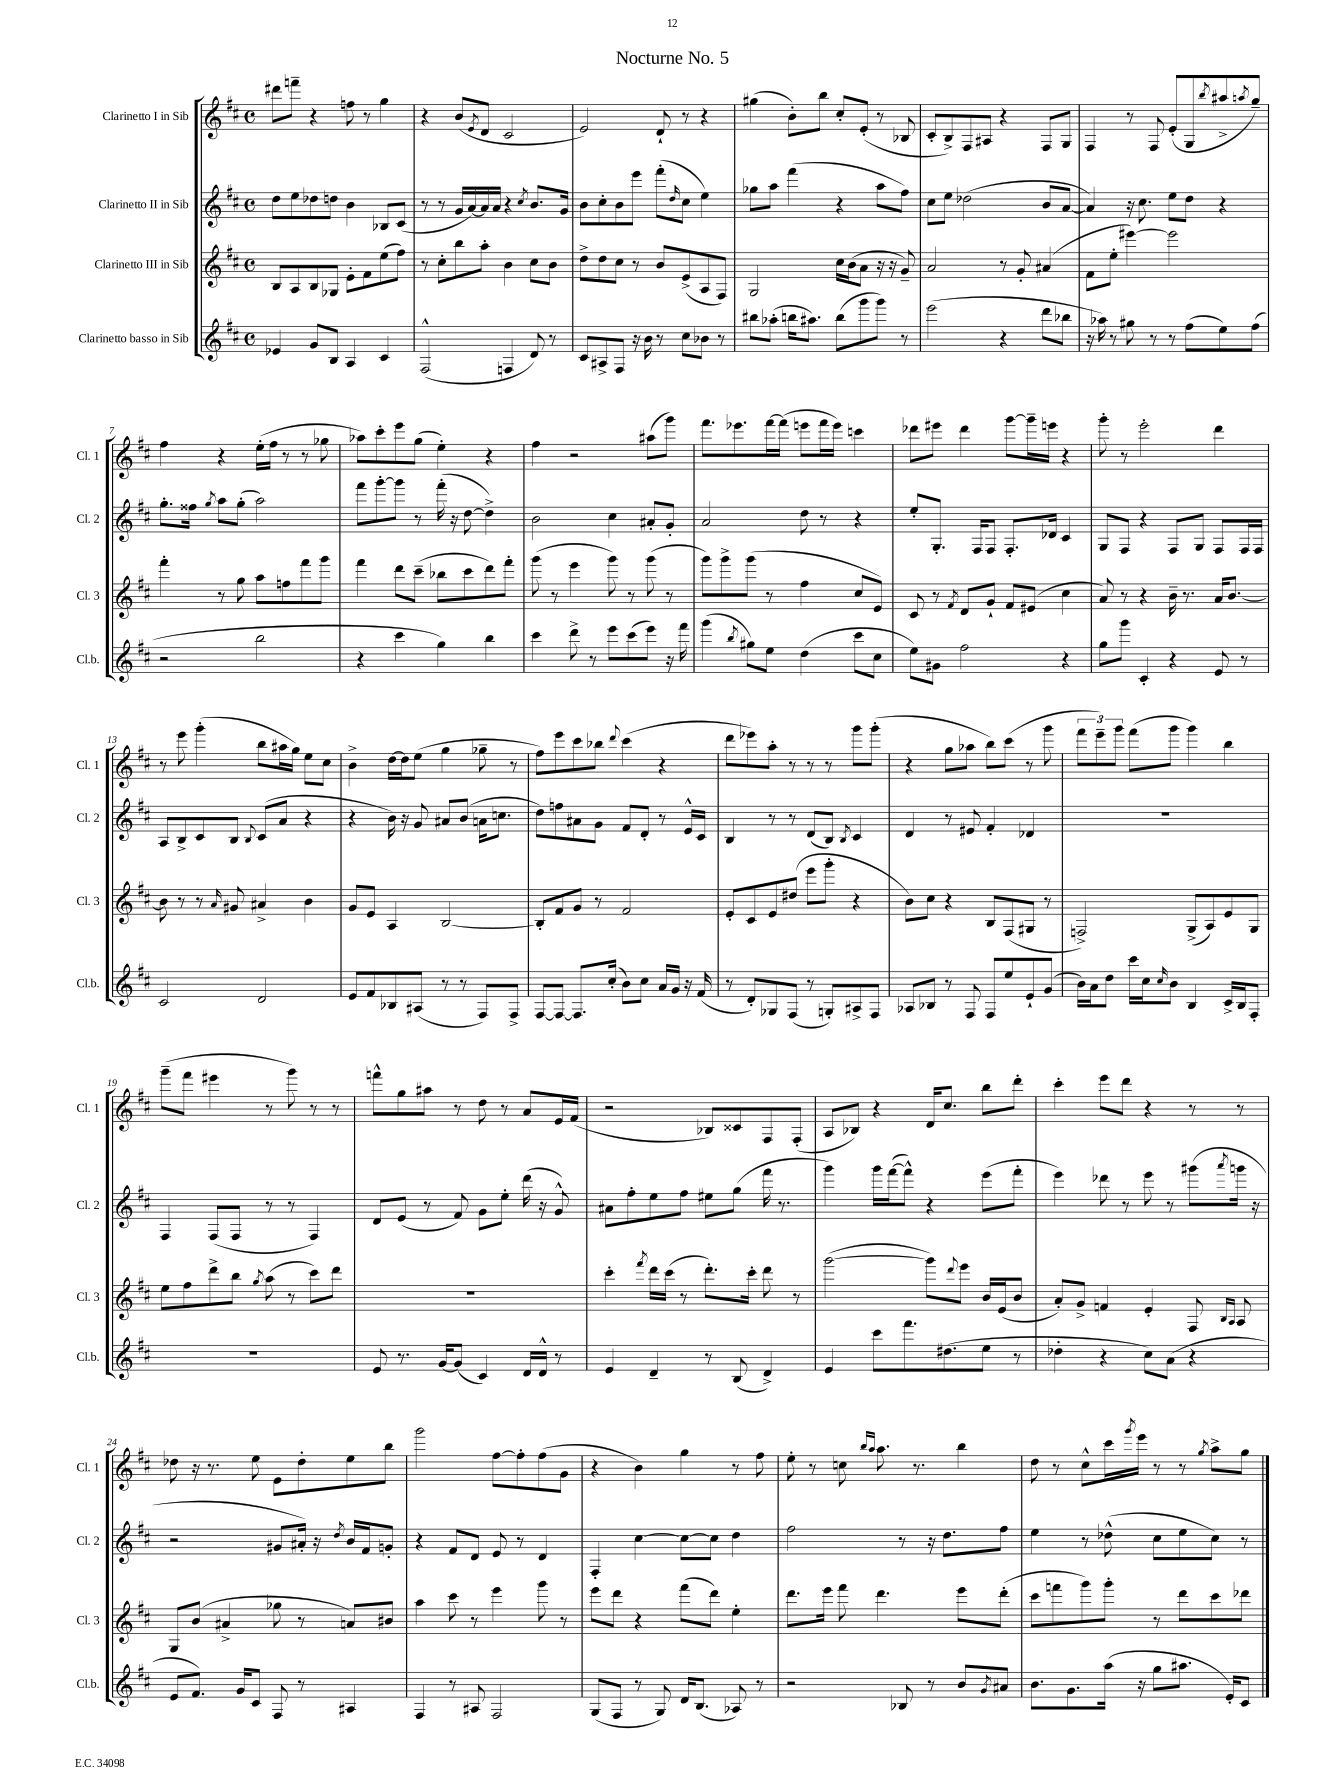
\header { title = "Nocturne No. 5" }
<<
\new StaffGroup <<
\new Staff = "s0" \with { instrumentName = "Clarinetto I in Sib" shortInstrumentName = "Cl. 1" } {
    \clef treble \key d \major \defaultTimeSignature \time 4/4
    dis'''8 f'''8-- r4 f''8 r8 g''4 |
    r4 b'8( \acciaccatura { e'8 } d'8 cis'2 |
    e'2) d'8-! r8 r4 |
    gis''4( b'8-.) b''8 cis''8-. e'8-.( r8 bes8 |
    cis'8-. b8->) fis8 ais8 r4 fis8 g8 |
    fis4 r8 fis8 e'8-.( g8 \acciaccatura { b''8 } ais''8-> \acciaccatura { a''8 } g''8--) |
    fis''4 r4 e''16-.( fis''16 r8 r8 ges''8 |
    aes''8) cis'''8-. e'''8 g''8( e''4-.) r4 |
    fis''4 r2 ais''8( g'''8) |
    fis'''8. ees'''8. fis'''16~ fis'''16( e'''8 fis'''16 e'''16) c'''4 |
    des'''8 eis'''8 des'''4 g'''8~ g'''16-- e'''16 r4 |
    g'''8-. r8 e'''2-. d'''4 |
    r8 e'''8 g'''4-.( b''8 ais''16 g''16) e''8 cis''8 |
    b'4-> d''16~ d''16 e''8( g''4 ges''8-- r8 |
    fis''8) e'''8 cis'''8 bes''8 \appoggiatura { d'''8 } cis'''4( r4 |
    d'''8 ees'''8) a''8-. r8 r8 r8 g'''8 g'''8-.( |
    r4 g''8 aes''8 b''8) cis'''8( r8 g'''8 |
    \tuplet 3/2 { fis'''8 e'''8--) g'''8 } fis'''8( g'''8 g'''4) b''4 |
    g'''8--( fis'''8 eis'''4 r8 g'''8) r8 r8 |
    f'''8-^ g''8 ais''8 r8 d''8 r8 a'8 e'16 fis'16( |
    r2 bes8) cisis'8 fis8 fis8-.( |
    a8 bes8) r4 d'16 cis''8. b''8 d'''8-. |
    cis'''4-. e'''8 d'''8 r4 r8 r8 |
    des''8 r16 r8. e''8 e'8 des''8-. e''8 b''8 |
    g'''2 fis''8~ fis''8-. fis''8( g'8 |
    r4 b'4) g''4 r8 fis''8 |
    e''8-. r8 c''8 \grace { b''16 a''16 } a''8. r8. b''4 |
    d''8 r8 cis''8-^ cis'''16 \acciaccatura { g'''8 } e'''16 r8 r8 \acciaccatura { g''8 } a''8-> g''8 \bar "|." |
}
\new Staff = "s1" \with { instrumentName = "Clarinetto II in Sib" shortInstrumentName = "Cl. 2" } {
    \clef treble \key d \major \defaultTimeSignature \time 4/4
    d''8 e''8 des''8 d''8 b'4 bes8 cis'8( |
    r8 r8 g'16 a'16~) a'16 a'16 r4 \acciaccatura { cis''8 } b'8. g'16 |
    b'8 cis''8-. b'8 e'''8 fis'''8-.( \grace { d''16 } cis''8 e''4) |
    ges''8 a''8 fis'''4( r4 a''8 fis''8) |
    cis''8 e''8 des''2( b'8 a'8~ |
    a'4) r16 cis''8. e''8 d''8 r4 |
    g''8.-. fisis''16 \acciaccatura { g''8 } a''8 g''8-.( a''2) |
    fis'''8 g'''8~-. g'''8 r8 fis'''16-.( r16 d''8~ d''4->) |
    b'2 cis''4 ais'8-. g'8-. |
    a'2 d''8 r8 r4 |
    e''8-. g8.-. fis16 fis8 fis8.-. des'16 cis'4 |
    g8 fis8 r4 fis8 g8 fis8 fis16 fis16 |
    a8 b8-> cis'8 b8 \appoggiatura { b8 } cis'8( a'8 r4 |
    r4 b'16) r16 g'8 ais'8 b'8( a'16 c''8. |
    d''8) f''8 ais'8 g'8 fis'8 d'8-. r8 e'16-^ cis'16 |
    b4 r8 r8 d'8( b8) \acciaccatura { b8 } cis'4 |
    d'4 r8 eis'8 fis'4-. des'4 |
    R1 |
    fis4 fis8( fis8 r8 r8 fis4) |
    d'8 e'8( r8 fis'8) g'8 e''8-. d'''16( r16 g'8-^) |
    ais'8 fis''8-. e''8 fis''8 eis''8 g''8( fis'''16 r8. |
    g'''4) g'''16 fis'''16~( fis'''8-^) r4 e'''8( fis'''8-. |
    e'''4) des'''8 r8 e'''8 r8 gis'''8( \acciaccatura { a'''8 } g'''16 r16 |
    r2 gis'8 ais'16-.) r16 \acciaccatura { d''8 } b'16 fis'16 g'8-. |
    r4 fis'8 d'8 e'8 r8 d'4 |
    fis4-. cis''4~ cis''8~ cis''8 d''4 |
    fis''2 r8 r16 d''8. fis''8 |
    e''4 r8 des''8-^( cis''8 e''8 cis''8) r8 \bar "|." |
}
\new Staff = "s2" \with { instrumentName = "Clarinetto III in Sib" shortInstrumentName = "Cl. 3" } {
    \clef treble \key d \major \defaultTimeSignature \time 4/4
    b8 a8 b8 ges8 e'8-. fis'8 e''8( fis''8) |
    r8 cis''8-. b''8 a''8-. b'4 cis''8 b'8 |
    d''8-> d''8 cis''8 r8 b'8 e'8->( a8 fis8) |
    g2 cis''16 b'16( a'8 r16 r16 g'8--) |
    a'2 r8 g'8-. ais'4( |
    fis'8 e''8-. eis'''4~) eis'''2 |
    fis'''4-. r8 g''8 a''8 f''8 fis'''8 g'''8 |
    fis'''4 d'''8 cis'''8--( bes''8 cis'''8 d'''8) fis'''8-. |
    g'''8( r8 e'''4 g'''8) r8 g'''8( r8 |
    g'''8) g'''8-> g'''8( r8 fis''4 cis''8 e'8) |
    cis'8 r8 \acciaccatura { fis'8 } d'8 g'8-! fis'8 eis'8( cis''4 |
    a'8) r8 r4 b'16-- r8. a'16 b'8.~ |
    b'8 r8 r8 \grace { a'16 } gis'8 ais'4-> b'4 |
    g'8 e'8 a4 b2~ |
    b8-. fis'8 g'8 r8 fis'2 |
    e'8-. cis'8 e'8 dis''8( e'''8 g'''8-. r4 |
    b'8) cis''8 r4 b8 fis8( gis8 r8 |
    f2->) g8->( a8) e'8 g8 |
    e''8 fis''8 d'''8-> b''8 \acciaccatura { g''8 } a''8( r8 cis'''8) d'''8 |
    R1 |
    cis'''4-. \acciaccatura { fis'''8 } d'''16 cis'''16( r8 d'''8.-.) cis'''16-. d'''8 r8 |
    g'''2~( g'''8) \appoggiatura { d'''8 } e'''8 b'16 e'16( b'8 |
    a'8-.) g'8-> f'4 e'4-. fis8 \grace { b16 a16 } a8 |
    g8 b'8( ais'4-> ges''8 r8 a'8) bis'8 |
    a''4 cis'''8 r8 e'''4 g'''8 r8 |
    e'''8 d'''8 r4 fis'''8( d'''8) e''4-. |
    d'''8. e'''16 fis'''8 d'''4. e'''8 d'''8-.( |
    cis'''8 f'''8 g'''8) g'''8-. r8 d'''8 cis'''8 des'''8 \bar "|." |
}
\new Staff = "s3" \with { instrumentName = "Clarinetto basso in Sib" shortInstrumentName = "Cl.b." } {
    \clef treble \key d \major \defaultTimeSignature \time 4/4
    ees'4 g'8 b8 a4 cis'4 |
    fis2-^( f4 d'8) r8 |
    cis'8 ais8-> fis8 r16 b'16 r8 cis''8 bes'8 r8 |
    bis''8 aes''8-.( b''16 ais''8.) b''8( g'''8 g'''8) r8 |
    e'''2( r4 d'''8 bes''8 |
    r16 aes''16) r8 gis''8 r8 r8 fis''8( e''8) fis''8( |
    r2 b''2 |
    r4 cis'''4 g''4) b''4 |
    cis'''4 d'''8-> r8 e'''8 cis'''8( e'''8) r16 fis'''16 |
    g'''4( \acciaccatura { b''8 } gis''8) e''8 d''4( cis'''8 cis''8 |
    e''8) gis'8 fis''2 r4 |
    g''8 g'''8 cis'4-. r4 e'8 r8 |
    cis'2 d'2 |
    e'8 fis'8 bes8 ais8( r8 r8 fis8) fis8-> |
    fis8~ fis8~ fis8. cis''16-.( b'8) cis''8 a'16 g'16 r16 fis'16( |
    r8 d'8-.) ges8 fis8( r8 g8-.) ais8-> fis8 |
    aes8 bes8 r8 fis8 fis8 e''8 e'8-! g'8( |
    b'16) a'16 d''8 cis'''16 cis''16 \grace { cis''16 } b'8 b4 cis'16-> b16 fis8-. |
    R1 |
    e'8 r8. g'16~ g'8( cis'4) d'16 d'16-^ r8 |
    e'4 d'4-- r8 b8( d'4->) |
    e'4 cis'''8 fis'''8. dis''8.( e''8 r8 |
    des''4-. r4 cis''8) a'8( r4 |
    e'8 fis'8.) g'16 cis'8 fis8 r8 ais4 |
    fis4 r8 ais8 fis2 |
    g8( fis8 r8 g8) d'16 b8.( aes8) r8 |
    r2 bes8 r8 b'8 \acciaccatura { g'8 } ais'8 |
    b'8. g'8. a''16( r16 g''8 ais''8. e'16-.) cis'8 \bar "|." |
}
>>
>>
